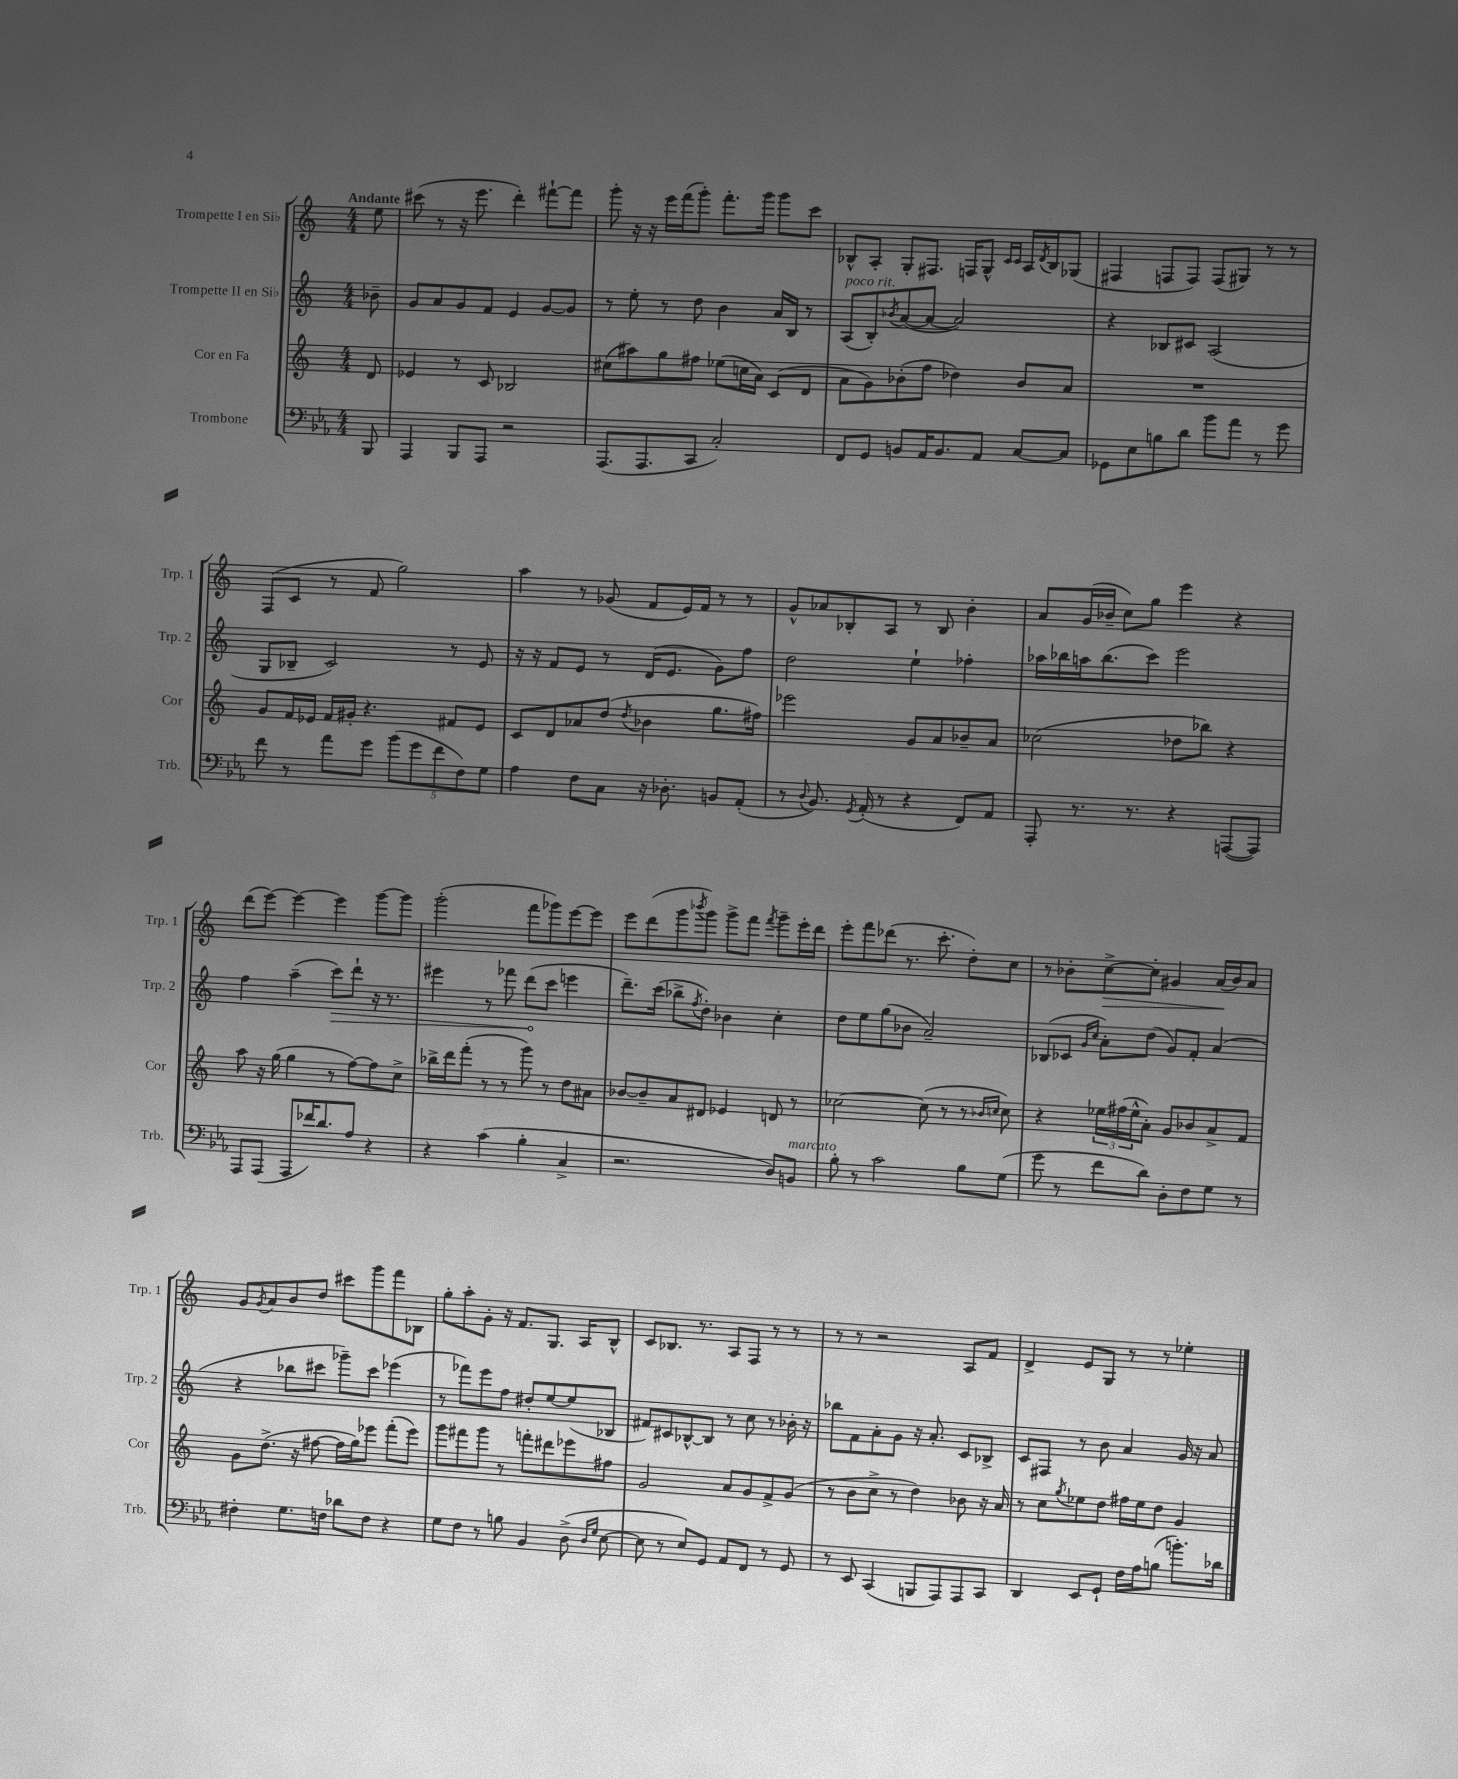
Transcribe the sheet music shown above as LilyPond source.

<<
\new StaffGroup <<
\new Staff = "s0" \with { instrumentName = "Trompette I en Sib" shortInstrumentName = "Trp. 1" } {
    \clef treble \key c \major \numericTimeSignature \time 4/4 \partial 8 \tempo "Andante"
    e''8 |
    cis'''8( r8 r16 e'''8. d'''4-.) fis'''8~-! fis'''8 |
    g'''8-. r16 r16 e'''16 f'''16( g'''8-.) f'''8.-. g'''16 g'''8 c'''8 |
    bes8-^ a8-. g8-. fis8. f16 g8-^ \grace { c'16 c'16 } a16 \acciaccatura { d'8 } bes16 ges8( |
    fis4 f8 f8) f8( gis8) r8 r8 |
    f8( c'8 r8 f'8 g''2) |
    a''4 r8 ges'8( f'8 e'16) f'16 r8 r8 |
    g'8-^ aes'8 bes8-. a8 r8 bes8 b'4-. |
    a'8 g'16( bes'16-- c''8) g''8 e'''4 r4 |
    d'''8( e'''8~) e'''4~ e'''4 g'''8~ g'''8 |
    g'''2-.( f'''8 ges'''8) e'''8~ e'''8 |
    e'''8 d'''8( g'''8 \acciaccatura { bes'''8 } g'''8) g'''8-> f'''8 \acciaccatura { f'''8 } g'''8-- e'''16-. d'''16 |
    e'''8-. f'''8 des'''8( r8. c'''8.-. d''8-.) c''8 |
    r8 bes'8-. c''8~->\> c''8-. gis'4 a'16\!( bes'16) a'8 |
    g'8 \acciaccatura { g'8 } a'8 b'8 d''8 cis'''8 g'''8 f'''8 bes8 |
    g''8-. a''8-. g'8-. r16 f'8. g8. a16 b8-^ |
    c'8 bes8. r8. a8 f8 r8 r8 |
    r8 r8 r2 a8 f'8 |
    d'4-> e'8 g8 r8 r8 ees''4-. \bar "|." |
}
\new Staff = "s1" \with { instrumentName = "Trompette II en Sib" shortInstrumentName = "Trp. 2" } {
    \clef treble \key c \major \numericTimeSignature \time 4/4 \partial 8
    bes'8-- |
    g'8 a'8 g'8 f'8 e'4 g'8~ g'8 |
    r8 e''8-. r8 d''8 b'4 a'16 b16 r8 |
    a8^\markup { \italic "poco rit." }( b8-.) \acciaccatura { bes'8 } a'8~( a'8~ a'2) |
    r4 bes8 cis'8 a2( |
    g8 bes8-- c'2) r8 e'8 |
    r16 r16 f'8 e'8 r8 d'16( e'8. g'8) f''8 |
    d''2 e''4-! fes''4-. |
    aes''16 bes''16 a''16 bes''8.( c'''8) e'''2 |
    f''4 a''4--( \once \override Hairpin.circled-tip = ##t c'''8\>) d'''8-! r16 r8. |
    eis'''4 r8 fes'''8 d'''8\!( c'''8 e'''4 |
    d'''8.--) c'''16( bes''8-> \acciaccatura { f''8 } d''8-.) bes'4 c''4-. |
    d''8 e''8 g''8( bes'8 a'2--) |
    bes8( ces'8 \grace { g'16 c''16 } a'8-.) d''8( g'8) f'8-. a'4( |
    r4 bes''8 cis'''8 ges'''8--) cis'''8 ees'''4( |
    r8 fes'''8) e'''8 f''8 dis''8-. e''8~ e''8( bes8 |
    fis'8) cis'8 bes8~-^ bes8 r8 c''8 r8 bes'16-. r16 |
    bes''8 f'8 a'8-. g'8 r16 a'8.-. c'8 bes8-> |
    c'8 fis8 r8 b'8 a'4 g'16 r16 a'8 \bar "|." |
}
\new Staff = "s2" \with { instrumentName = "Cor en Fa" shortInstrumentName = "Cor" } {
    \clef treble \key c \major \numericTimeSignature \time 4/4 \partial 8
    d'8 |
    ees'4 r8 c'8 bes2 |
    cis''8( ais''8) g''8 fis''8 ees''8( c''16 a'16) c'8( d'8 |
    a'8 g'8) bes'8-.( f''8 des''4) bes'8 a'8 |
    R1 |
    g'8 f'16 ees'16 f'16 gis'16-. r4. fis'8 ees'8 |
    c'8 d'8 aes'8 d''8( \acciaccatura { d''8 } bes'4 g''8. fis''16) |
    ees'''2 g'8 a'8 bes'8-- a'8 |
    ces''2( des''8 bes''8) r4 |
    a''8 r16 g''16( g''4 r8 f''8~) f''8 c''8-> |
    bes''16-> d'''16 f'''8-.( r8 r8 g'''8) r8 d''8 ais'8 |
    bes'8~ bes'8-- a'8 dis'8 ees'4 d'8 r8 |
    ces''2~ ces''8( r8 r8 \grace { bes'16 c''16 } c''8) |
    r4 \tuplet 3/2 { ees''16 fis''16( ees''16-^ } a'8-.) g'8 bes'8 a'8-> f'8 |
    g'8 d''8.->( r16 fis''8~ fis''16 g''16) ees'''8 f'''8-.( ees'''8) |
    g'''8 fis'''8 g'''8 r8 f'''8-. dis'''8 ees'''8 fis''8 |
    g'2 a'8 g'8 f'8-> g'8( |
    r8 b'8 c''8-> r8 d''4) bes'8 r16 a'16 |
    r8 c''8 \acciaccatura { g''8 } ees''8 d''8 fis''16 ees''16 d''8 g'4 \bar "|." |
}
\new Staff = "s3" \with { instrumentName = "Trombone" shortInstrumentName = "Trb." } {
    \clef bass \key ees \major \numericTimeSignature \time 4/4 \partial 8
    bes,,8 |
    aes,,4 bes,,8 aes,,8 r2 |
    aes,,8.( aes,,8. c,8 c2-.) |
    f,8 g,8 b,8 aes,16 b,8. aes,8 c8~ c8 |
    ges,8 ees8 b8 d'8 bes'8 aes'8 r8 g'8 |
    f'8 r8 aes'8 g'8 \tuplet 5/4 { bes'8( g'8 f'8 f8) g8 } |
    aes4 f8 c8 r16 des8.-. b,8 aes,8-.( |
    r8 \appoggiatura { d8 } bes,8.) \acciaccatura { g,8 } aes,16-.( r8 r4 f,8) aes,8 |
    aes,,8-. r8. r8. r4 a,,8~( a,,8) |
    aes,,8 aes,,8( aes,,8 fes'16) d'8. aes8 r4 |
    r4 c'4( bes4-. c4-> |
    r2. d8) b,8^\markup { \italic "marcato" } |
    bes8-. r8 c'2 bes8 g8( |
    g'8 r8 f'8 d'8) d8-. f8 g8 r8 |
    fis4-. g8. f16 des'8 f8 r4 |
    g8 f8 r8 b8 bes,4 d8->( \grace { d16 g16 } ees8~ |
    ees8 r8 ees8) g,8 aes,8 f,8 r8 g,8 |
    r8 ees,8 c,4( b,,8 aes,,8) aes,,8 c,8 |
    d,4 ees,8 g,8-! f16 aes16 b8( b'8.-.) des'16 \bar "|." |
}
>>
>>
\layout { \context { \Score \remove "Bar_number_engraver" } }
